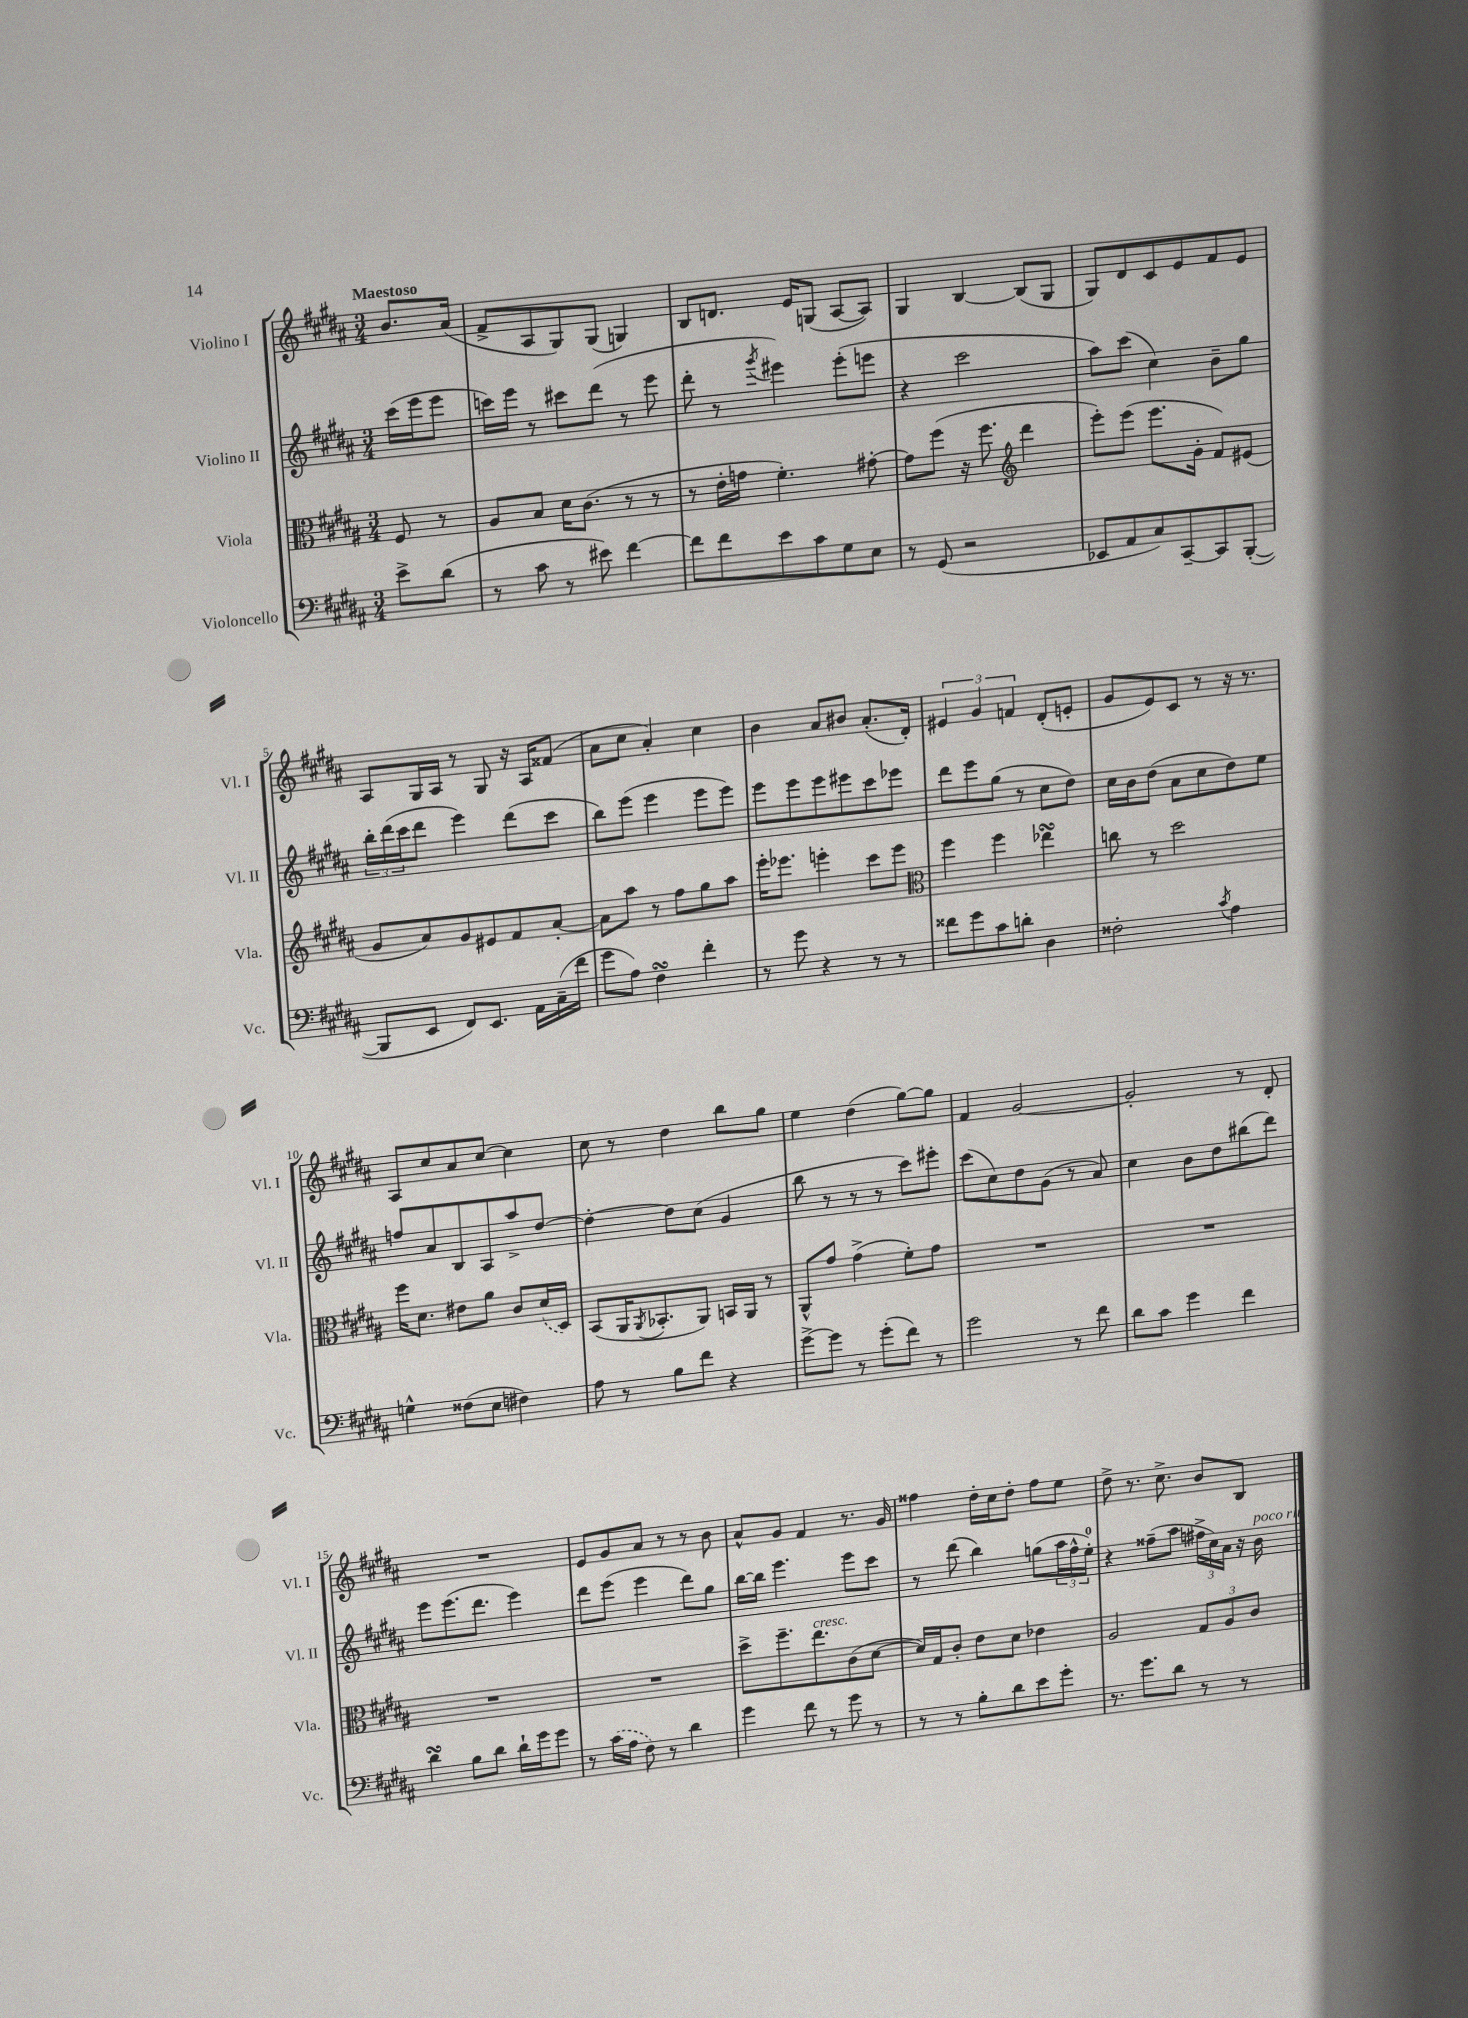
<<
\new StaffGroup <<
\new Staff = "s0" \with { instrumentName = "Violino I" shortInstrumentName = "Vl. I" } {
    \clef treble \key b \major \numericTimeSignature \time 3/4 \partial 4 \tempo "Maestoso"
    b'8. ais'16( |
    fis'8-> ais8 gis8) gis8( g4) |
    b8 d'8. e'16 g8( ais8~ ais8) |
    gis4 b4~ b8( gis8 |
    gis8) dis'8 cis'8 e'8 fis'8 e'8 |
    ais8 gis16 ais16 r8 gis8 r16 ais16 fisis'8( |
    ais'8 cis''8 ais'4-.) cis''4 |
    b'4 ais'8 bis'8 ais'8.-.( dis'16-.) |
    \tuplet 3/2 { eis'4 gis'4 f'4 } dis'8-.( e'8-. |
    gis'8 e'8) cis'8 r8 r16 r8. |
    ais8 cis''8 ais'8 cis''8~ cis''4 |
    cis''8 r8 dis''4 b''8 gis''8 |
    e''4 dis''4( gis''8~) gis''8 |
    fis'4 gis'2~ |
    gis'2-. r8 dis'8-. |
    R2. |
    e'8 gis'8 ais'8 r8 r8 b'8 |
    ais'8-^ gis'8 fis'4 r8. gis'16 |
    fisis''4 dis''16-. cis''16 dis''8-. fisis''8 e''8 |
    dis''8-> r8. cis''8.-> b'8 b8 \bar "|." |
}
\new Staff = "s1" \with { instrumentName = "Violino II" shortInstrumentName = "Vl. II" } {
    \clef treble \key b \major \numericTimeSignature \time 3/4 \partial 4
    cis'''16( e'''16 e'''8 |
    c'''16) e'''16 r8 cis'''8 dis'''8( r8 e'''8 |
    dis'''8-. r8 \acciaccatura { gis'''8 } eis'''4) eis'''8-.( e'''8 |
    r4 cis'''2 |
    ais''8) cis'''8( cis''4) b'8-- gis''8 |
    \tuplet 3/2 { b''16-. dis'''16( cis'''16 } dis'''8 e'''4) dis'''8( cis'''8 |
    b''8) e'''8( e'''4 e'''8 e'''8) |
    e'''8 e'''8 e'''8 eis'''8 cis'''8 ees'''8 |
    dis'''8 e'''8 gis''8( r8 cis''8 dis''8) |
    cis''16 b'16 dis''8( ais'8 cis''8 dis''8) e''8 |
    f''8 ais'8 b8 ais8 ais''8-> dis''8~ |
    dis''4~-. dis''8 cis''8( gis'4 |
    b''8 r8 r8 r8 cis'''8) eis'''8-. |
    cis'''8( cis''8) dis''8 gis'8( r8 ais'8) |
    cis''4 b'8 dis''8 bis''8( dis'''8) |
    e'''8 e'''8.( dis'''8. e'''4) |
    dis'''8 e'''8( e'''4 dis'''8) gis''8 |
    b''16~ b''16 e'''4. e'''8 cis'''8 |
    r8 dis'''8( b''4) g''8( \tuplet 3/2 { ais''16 fis''16-^ e''16-0-.) } |
    r4 fisis''8--( ais''8 \tuplet 3/2 { fis''16-> cis''16) ais'16 } r16 b'16^\markup { \italic "poco rit." } \bar "|." |
}
\new Staff = "s2" \with { instrumentName = "Viola" shortInstrumentName = "Vla." } {
    \clef alto \key b \major \numericTimeSignature \time 3/4 \partial 4
    fis8 r8 |
    ais8 b8 dis'16 cis'8.( r8 r8 |
    r8 e'16-. g'16 fis'4.-.) gis'8~-. |
    gis'8 fis''8( r16 fis''8. \clef treble dis'''4 |
    e'''8-.) e'''8( e'''8. gis'16-. fis'8) eis'8( |
    gis'8 ais'8) gis'8 eis'8 fis'8 ais'8~-. |
    ais'8 ais''8 r8 fis''8 gis''8 ais''8 |
    e'''16-. ees'''8. e'''4-. cis'''8 e'''8 |
    \clef alto fis''4 fis''4 ees''4\turn |
    c''8 r8 dis''2 |
    fis''16 dis'8. eis'8 ais'8 cis'8 \once \slurDashed dis'16( dis16) |
    b,8( ais,16 \acciaccatura { ais,8 } bes,8.-. ais,8) b,16 ais,16 r8 |
    ais,8-^ gis'8 gis'4->( fis'8-.) gis'8 |
    R2. |
    R2. |
    R2. |
    R2. |
    dis''8-> fis''8.-- e''8.^\markup { \italic "cresc." } cis'8( dis'8~ |
    dis'16) gis16 cis'8-. e'8 dis'8 ees'4 |
    ais2 \tuplet 3/2 { gis8 ais8 cis'8 } \bar "|." |
}
\new Staff = "s3" \with { instrumentName = "Violoncello" shortInstrumentName = "Vc." } {
    \clef bass \key b \major \numericTimeSignature \time 3/4 \partial 4
    e'8-> dis'8( |
    r8 cis'8 r8 eis'8) fis'4~ |
    fis'8 fis'8 e'8 cis'8 gis8 e8 |
    r8 gis,8( r2 |
    ees,8 ais,8 cis8) cis,8~-- cis,8 b,,8~-.( |
    b,,8 e,8 fis,8) e,8. ais,16 cis16--( fis'16 |
    gis'8 ais8) fis4\turn fis'4-. |
    r8 gis'8 r4 r8 r8 |
    fisis'8 gis'8 cis'8 d'8-. dis4 |
    fisis2-. \acciaccatura { cis'8 } ais4 |
    g4-^ fisis8( e8 fis4) |
    ais8 r8 b8 fis'8 r4 |
    gis'8~-> gis'8 r8 gis'8-.( fis'8) r8 |
    gis'2 r8 fis'8 |
    dis'8 cis'8 gis'4 fis'4 |
    dis'4\turn b8 dis'8 dis'16-! gis'16 gis'8 |
    r8 \once \slurDashed cis'16( ais16 fis8) r8 dis'4 |
    gis'4 fis'8 r8 gis'8 r8 |
    r8 r8 b8-. dis'8 e'8 gis'8-. |
    r8. gis'8. dis'8 r8 r8 \bar "|." |
}
>>
>>
